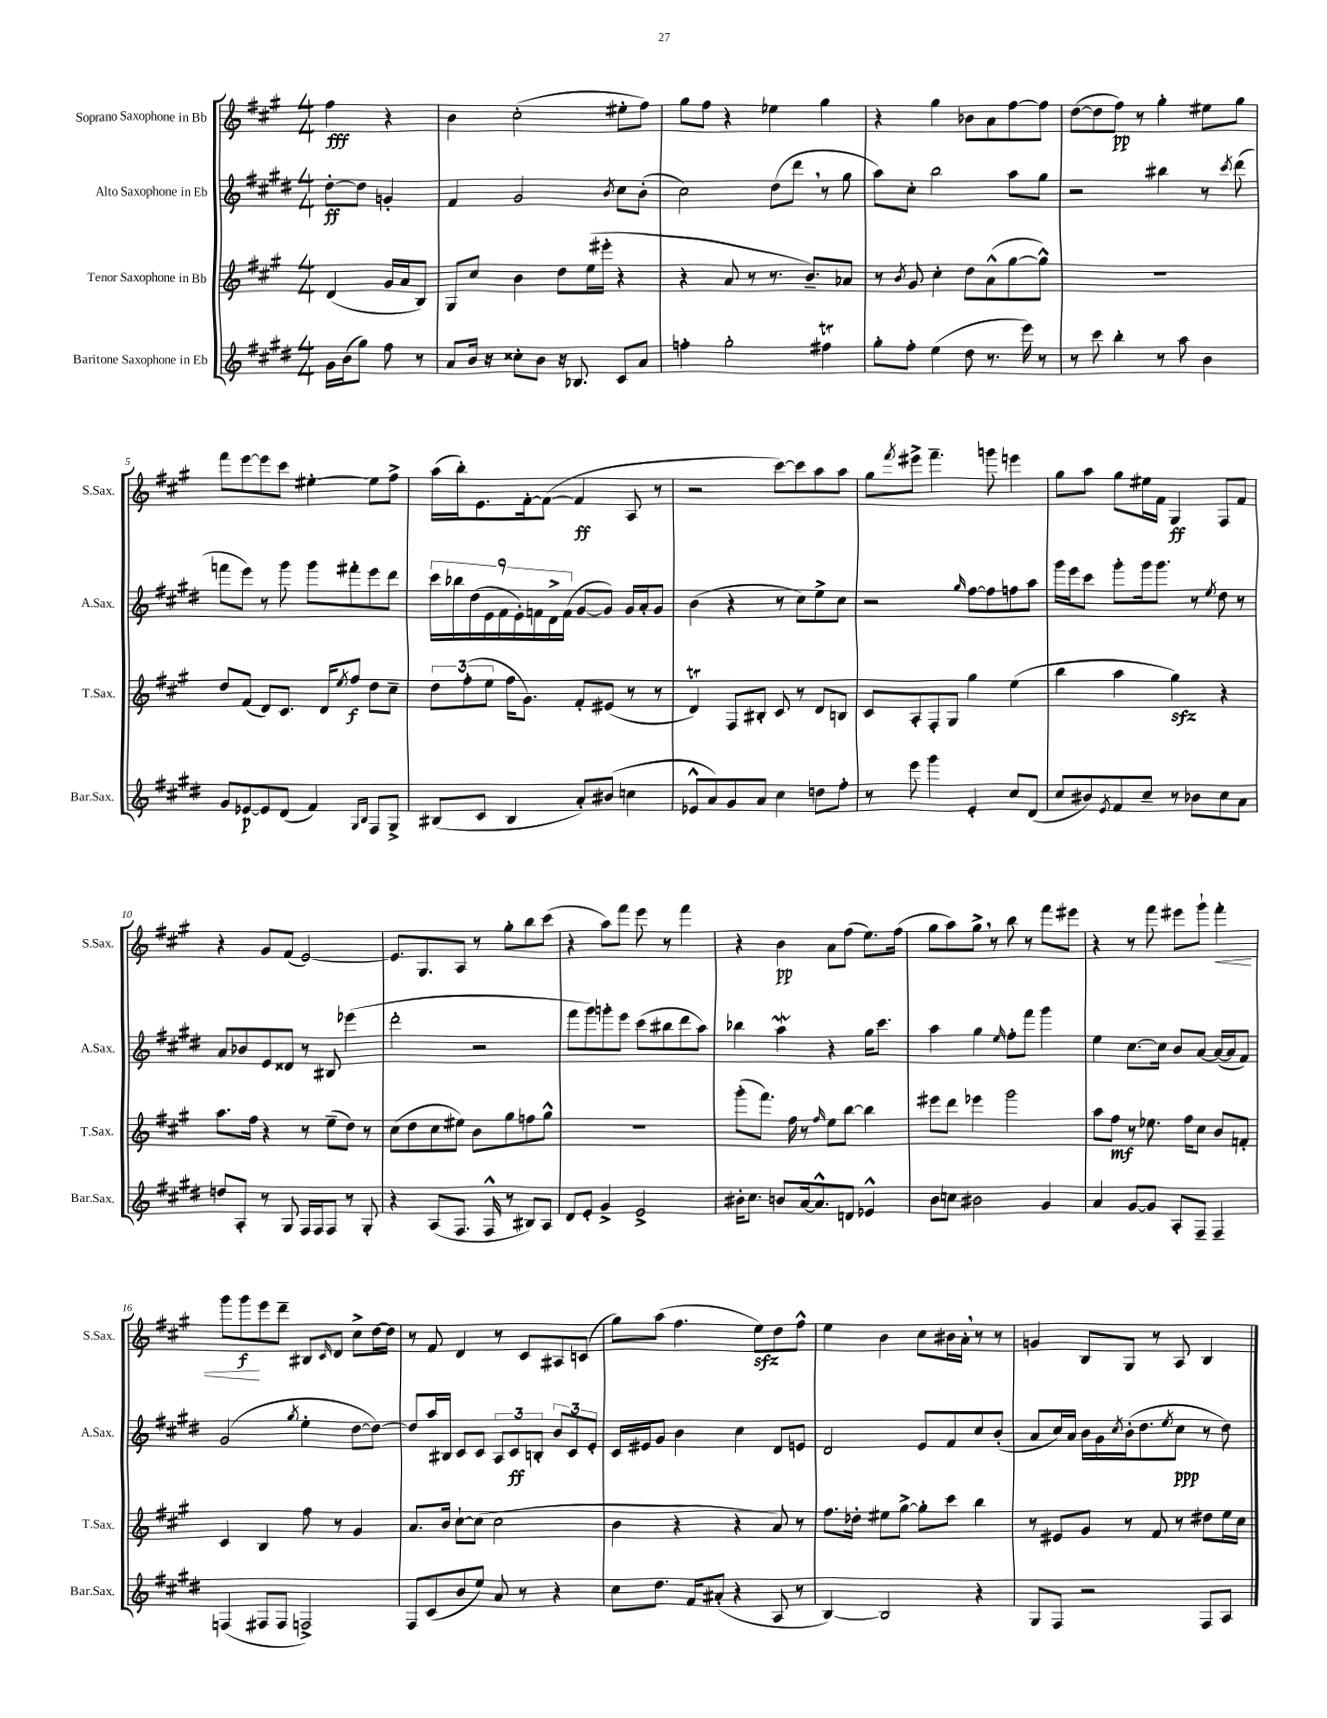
<<
\new StaffGroup <<
\new Staff = "s0" \with { instrumentName = "Soprano Saxophone in Bb" shortInstrumentName = "S.Sax." } {
    \clef treble \key a \major \numericTimeSignature \time 4/4 \partial 2
    fis''4\fff r4 |
    b'4 cis''2-.( eis''8-. fis''8) |
    gis''8 fis''8 r4 ees''4 gis''4 |
    r4 gis''4 bes'8 a'8 fis''8~ fis''8 |
    d''8~( d''8 fis''8\pp) r8 gis''4-. eis''8 gis''8 |
    fis'''8 e'''8~ e'''8 cis'''8 eis''4~-. eis''8 fis''8-> |
    a''16( b''16-.) e'8. fis'16~-. fis'8~( fis'4\ff a8 r8 |
    r2 cis'''8~) cis'''8 a''8 a''8 |
    gis''8 \acciaccatura { fis'''8 } eis'''8-> fis'''4.-- g'''8 e'''4 |
    gis''8 a''8 gis''8 eis''16 fis'16 gis4\ff fis8 fis'8 |
    r4 gis'8 fis'8( e'2~) |
    e'8. gis8. a8 r8 gis''8-. b''8 cis'''8( |
    r4 a''8) fis'''8 e'''8 r8 fis'''4 |
    r4 b'4\pp a'8 fis''8( e''8.) fis''16( |
    gis''8 a''8) gis''8-> \breathe r8 b''8 r8 fis'''8 eis'''8 |
    r4 r8 fis'''8 eis'''8 gis'''8-! fis'''4-.\< |
    gis'''8 gis'''8\f\! e'''8 d'''8-- bis8 \grace { cis'16 } d'8 cis''8-> d''16~ d''16 |
    r8 fis'8 d'4 r8 cis'8 ais8 c'8( |
    gis''8) a''8( fis''4. e''8\sfz) d''8 fis''8-^ |
    e''4 b'4 cis''8 bis'16 a'16-. \breathe r8 r8 |
    g'4 b8 gis8 r8 a8 b4 \bar "|." |
}
\new Staff = "s1" \with { instrumentName = "Alto Saxophone in Eb" shortInstrumentName = "A.Sax." } {
    \clef treble \key e \major \numericTimeSignature \time 4/4 \partial 2
    dis''8~-.\ff dis''8 g'4-. |
    fis'4 gis'2 \acciaccatura { b'8 } cis''8 b'8-.( |
    cis''2) dis''8( dis'''8 \breathe r8 gis''8 |
    a''8) cis''8-. b''2 a''8 gis''8 |
    r2 bis''4 r8 \acciaccatura { cis'''8 } dis'''8( |
    f'''8 e'''8) r8 gis'''8 gis'''8 fis'''8-. e'''8 dis'''8 |
    \tuplet 9/8 { cis'''16 bes''16 dis''16( e'16 fis'16 e'16-.) f'16 dis'16-> f'16( } gis'8~ gis'8) gis'16 a'16-. gis'8 |
    b'4( r4 r8 cis''8) e''8-> cis''8 |
    r2 \grace { gis''16 } fis''8~ fis''8 f''8 a''8 |
    gis'''16 e'''16 cis'''8 gis'''8-. gis'''16 gis'''8. r8 \acciaccatura { e''8 } dis''8 r8 |
    a'8 bes'8 e'8 disis'8 r8 bis8 ees'''4( |
    dis'''2-. r2 |
    fis'''8 gis'''8) g'''8-. e'''8 cis'''8( bis''8 dis'''8 a''8) |
    bes''4 a''4\mordent r4 gis''16 cis'''8. |
    a''4 gis''4 \grace { e''16 } fis''8-. fis'''8 gis'''4 |
    e''4 cis''8.~ cis''16 b'8 a'8~ a'16~( a'16 fis'8) |
    gis'2( \acciaccatura { gis''8 } e''4-. dis''8~ dis''8~) |
    dis''8 a''16 bis16 cis'8 cis'8 \tuplet 3/2 { a8 cis'8\ff b8-. } \tuplet 3/2 { b'8 cis'8 e'8-. } |
    cis'16 eis'16 gis'8 b'4 cis''4 dis'8 e'8 |
    dis'2 e'8 fis'8 cis''8 b'8-.( |
    a'8 cis''16) a'16 b'16 gis'16 \acciaccatura { cis''8 } b'16-.( dis''8. \acciaccatura { e''8 } cis''8\ppp r8 dis''8) \bar "|." |
}
\new Staff = "s2" \with { instrumentName = "Tenor Saxophone in Bb" shortInstrumentName = "T.Sax." } {
    \clef treble \key a \major \numericTimeSignature \time 4/4 \partial 2
    d'4( gis'16 a'16 b8) |
    gis8 cis''8 b'4 d''8 e''16( eis'''16-. r4 |
    r4 a'8 r8 r8. b'8.--) aes'8 |
    r8 \acciaccatura { b'8 } gis'8 cis''4-. d''8 a'8-^( gis''8~ gis''8-^) |
    R1 |
    d''8 fis'8( d'8) cis'8. d'16 \acciaccatura { e''8 } fis''8\f d''8 cis''8-- |
    \tuplet 3/2 { d''8 fis''8-.( e''8 } fis''16 gis'8.) fis'8-. eis'8( r8 r8 |
    d'4\trill) fis8 bis8-. cis'8 r8 d'8 b8 |
    cis'8 a8-. fis8-. gis8 gis''4 e''4( |
    b''4 a''4 gis''4\sfz) r4 |
    a''8. fis''16 r4 r8 e''8--( d''8) r8 |
    cis''8( d''8 cis''8 eis''8) b'8 gis''8 f''8 gis''8-^ |
    R1 |
    gis'''8-.( fis'''8.) fis''16 r8 \grace { fis''16 } e''8 b''8~ b''4 |
    eis'''8 d'''8 ees'''4 gis'''2 |
    a''8 fis''8\mf r8 ees''8. fis''16 cis''8 b'8 f'8-. |
    cis'4 b4 fis''8 r8 gis'4 |
    a'8. b'16 cis''8~-! cis''8( cis''2 |
    b'4 r4 r4 a'8) r8 |
    fis''8. des''16-. eis''8 gis''8~-> gis''8-. cis'''8 b''4 |
    r8 eis'8 gis'8 r8 fis'8 r8 dis''8 e''16 cis''16 \bar "|." |
}
\new Staff = "s3" \with { instrumentName = "Baritone Saxophone in Eb" shortInstrumentName = "Bar.Sax." } {
    \clef treble \key e \major \numericTimeSignature \time 4/4 \partial 2
    gis'16 b'16( gis''8) fis''8 r8 |
    a'8 b'16 r16 cisis''8-. b'8 r16 bes8. cis'8 a'8 |
    f''4-. gis''2-. fis''4\trill |
    gis''8-. fis''8-. e''4( dis''8 r8. e'''16) r8 |
    r8 cis'''8 b''4-. r8 a''8 b'4 |
    gis'8 ees'8~\p ees'8 dis'8( fis'4) \grace { gis16 b16 } fis8 gis8-> |
    bis8( cis'8 bis4 a'8-.) bis'8( c''4 |
    ees'8-^ a'8) gis'8 a'8 cis''4 d''8 fis''8-. |
    r8 e'''8 gis'''4 e'4-. cis''8 dis'8( |
    cis''8 bis'8) \acciaccatura { e'8 } fis'8 cis''8-- r8 bes'8 cis''8 a'8 |
    d''8 a8-. r8 gis8 fis16 fis16 fis8 r8 gis8-. |
    r4 a8( fis8. fis16-^ r8 bis8) a8 |
    dis'8 e'8-. gis'4-> e'2-> |
    bis'16-. cis''8. b'8 a'16~ a'8.-^ d'8 ees'4-^ |
    b'8 c''8 bis'2 gis'4 |
    a'4 gis'8~ gis'8 a8-. fis8-- fis4-- |
    f4( fis8 fis8 f2->) |
    fis8 cis'8( b'8 e''8) a'8 r8 r4 |
    cis''8 dis''8. fis'16 ais'8-.( r4 a8 r8 |
    b4~) b2 r4 |
    gis8 fis8 r2 fis8 a8 \bar "|." |
}
>>
>>
